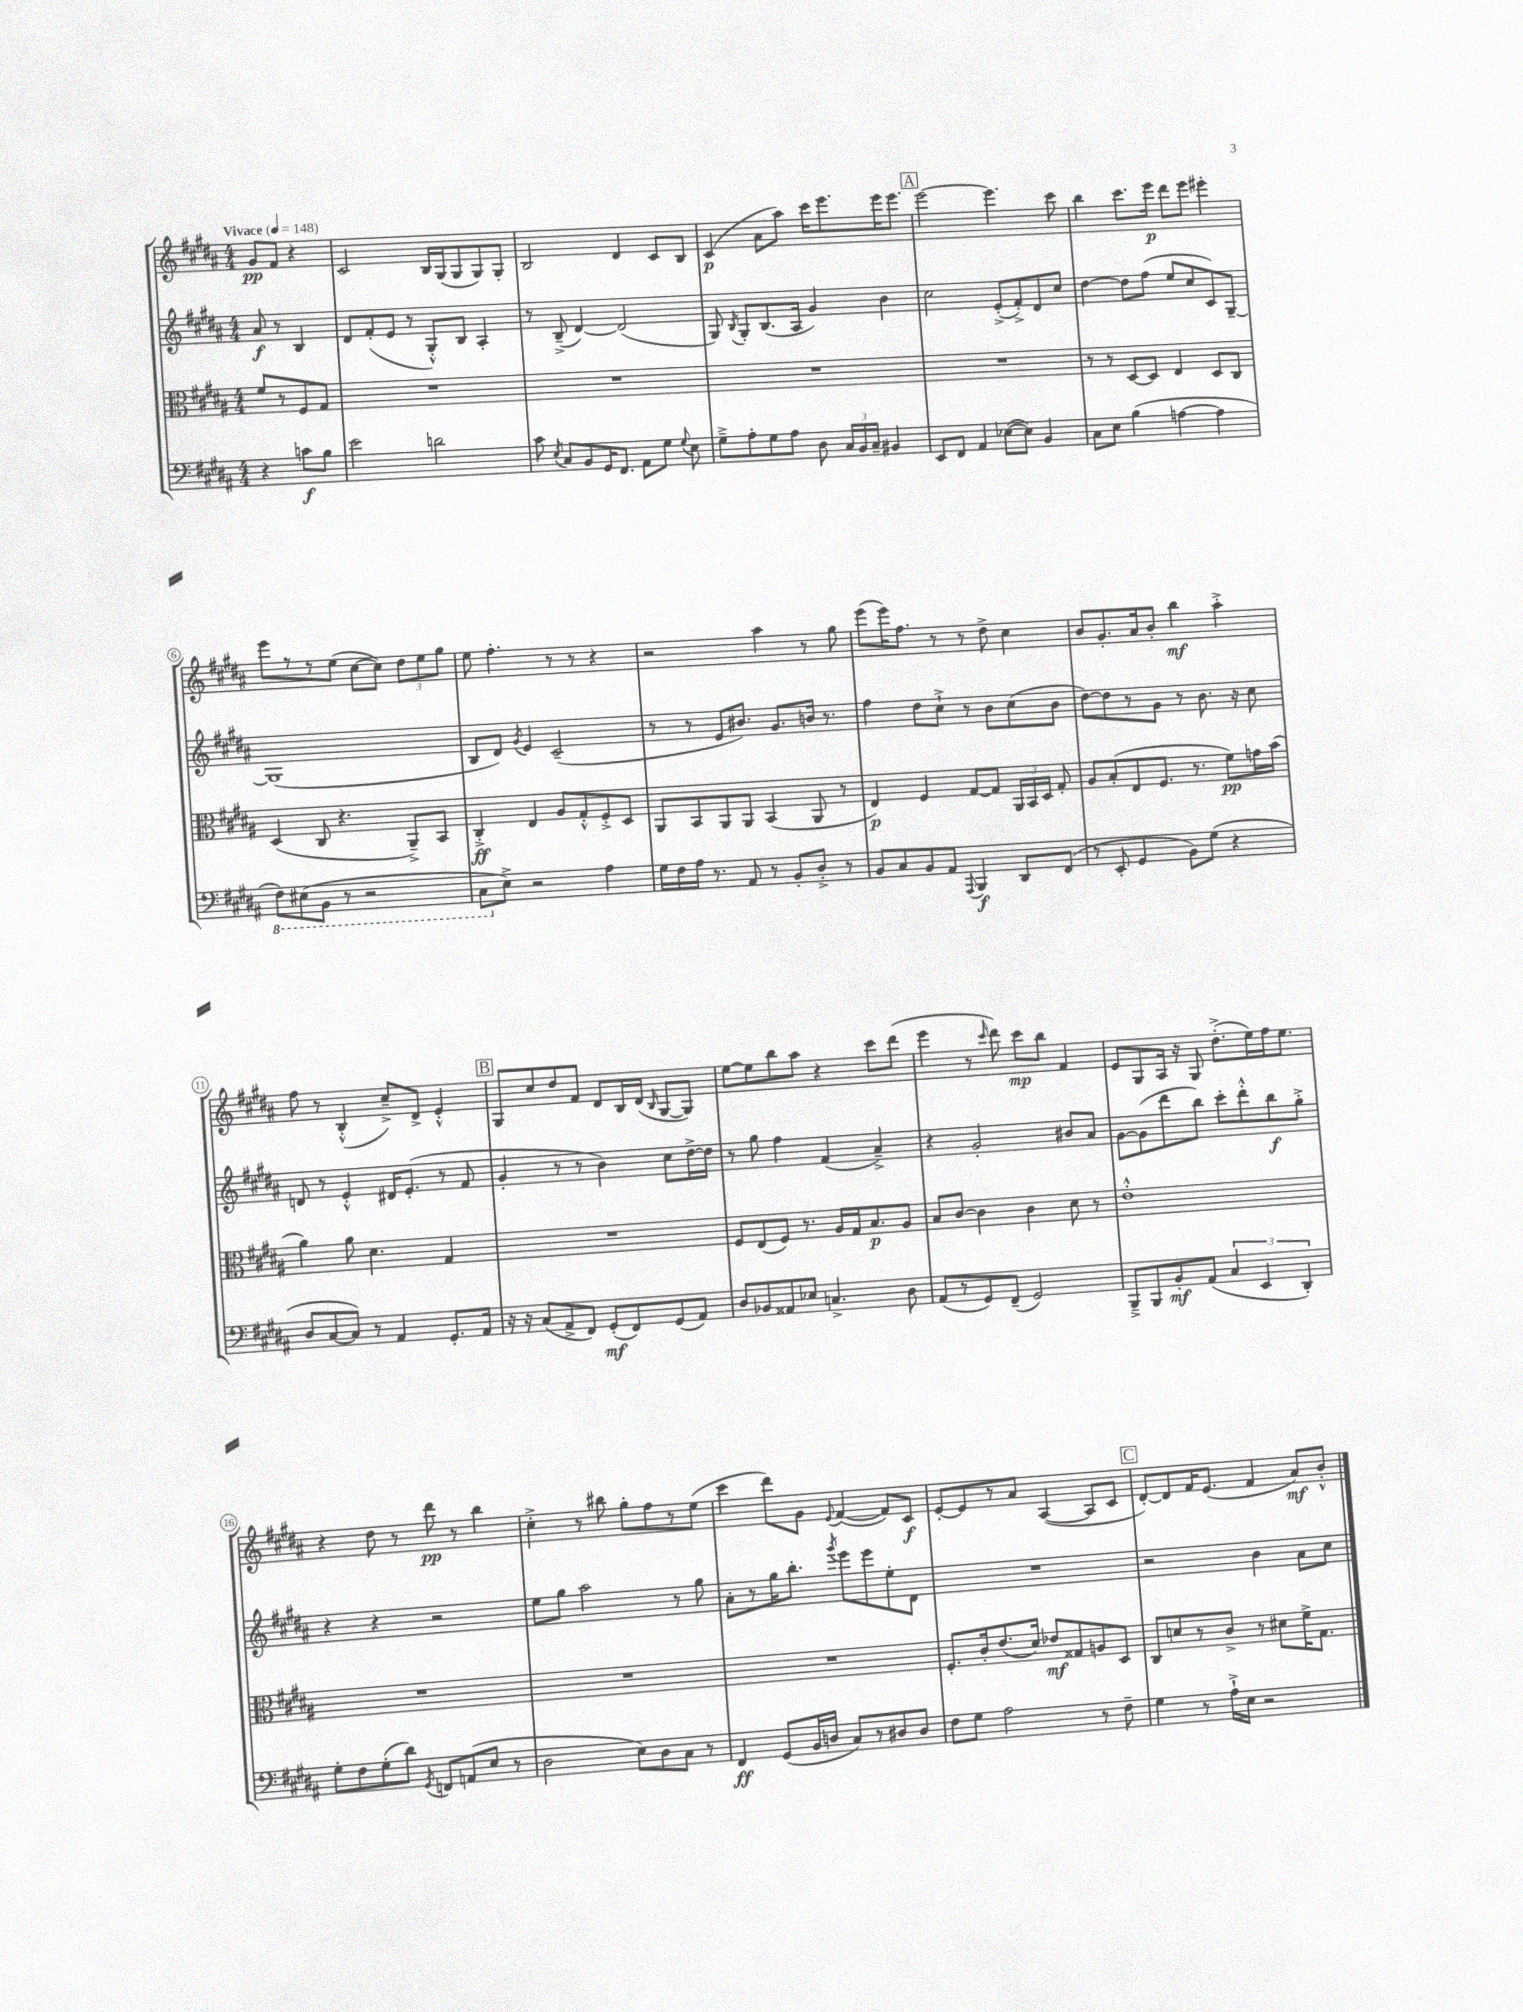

**kern	**kern	**kern	**kern
*staff4	*staff3	*staff2	*staff1
*clefF4	*clefC3	*clefG2	*clefG2
*k[f#c#g#d#a#]	*k[f#c#g#d#a#]	*k[f#c#g#d#a#]	*k[f#c#g#d#a#]
*M4/4	*M4/4	*M4/4	*M4/4
*MM148	*MM148	*MM148	*MM148
4r	8f#	8a#	8g#
.	8r	8r	8f#
8c	8F#	4B	4r
8B	8G#	.	.
=	=	=	=
2e	1r	8d#	2c#
.	.	(8f#'	.
.	.	8e	.
.	.	8r	.
2d	.	8G#'^^)	16B
.	.	.	(16G#
.	.	8B	8G#
.	.	4A#'	8G#)
.	.	.	8G#'
=	=	=	=
8c#	1r	8r	2B
8qE	.	.	.
8C#	.	(8B~^	.
8BB	.	[4d#)	.
16GG#	.	.	.
8.FF#	.	.	.
.	.	(2d#]	4d#
8AA#	.	.	.
8G#	.	.	8c#
8qqG#	.	.	.
8E	.	.	8B
=	=	=	=
8G#~^	1r	8G#)	(4c#
.	.	8qB	.
8A#'	.	8G#'	.
8G#	.	(8.B	8a#
8A#	.	.	8aa#)
.	.	16A#	.
8D#	.	4g#)	16ccc#
.	.	.	8.eee
24C#	.	.	.
24BB	.	.	.
24C#~	.	.	.
4BB#	.	4b	16eee
.	.	.	8.eee
=	=	=	=
8EE	1r	2cc#	[2eee
8FF#	.	.	.
4AA#	.	.	.
([8E-	.	(8e'^	4.eee]
8E-])	.	8f#'^)	.
4BB	.	8d#	.
.	.	8cc#	8ccc#
=	=	=	=
8C#	8r	[4dd#	4bb
8E	8r	.	.
(4B	[8D#	8dd#]	8.ccc#
.	8D#]	(8ff#	.
.	.	.	16eee
[4A	4E	8ee	8ddd#
.	.	8cc#	8eee
4A]	8D#	8c#)	4eee#'
.	8C#	[8G#~	.
=	=	=	=
8FF#)	(4D#	(1G#]	8eee
(8EE#	.	.	8r
8BBB	8C#	.	8r
8r	4.r	.	(8ee
2r	.	.	[8cc#
.	.	.	8cc#])
.	8AA#~^)	.	12dd#
.	.	.	12ee
.	8BB	.	.
.	.	.	12gg#
=	=	=	=
8CC#	4C#'^	8B	8ee
8E^)	.	8d#)	4.ff#'
.	.	8qg#	.
2r	4E	4e	.
.	8A#	(2c#~	8r
.	8G#'^^	.	8r
4A#	8F#'^	.	4r
.	8D#	.	.
=	=	=	=
16G#	8AA#	8r	2r
16F#	.	.	.
16A#	8BB	8r	.
8.r	.	.	.
.	8AA#	8e	.
8AA#	8AA#	8.b#)	.
8r	(4BB	.	4aa#
.	.	8.g#	.
8BB'	.	.	.
8D#'^	8AA#	16b	8r
.	.	8.r	.
8r	8r	.	8gg#
=	=	=	=
8BB	4E)	4ff#	(8eee
8C#	.	.	16eee)
.	.	.	8.ff#
8BB	4F#	8dd#	.
8AA#	.	8cc#`^	8r
8qqAAA#	.	.	.
4BBB	[8G#	8r	8r
.	8G#]	8b	8dd#^
8DD#	24AA#	(8cc#	4cc#
.	24BB	.	.
.	24D#	.	.
(8FF#	8G#'	8b	.
=	=	=	=
8r	8A#	[8dd#)	8b
8EE'	(8B'	8dd#]	8.g#'
4GG#	8E	8r	.
.	.	.	16a#
.	8.F#	8g#	8b'
8BB)	.	8r	4bb
.	8.r	.	.
(8G#	.	8.b	.
4r	8f#)	.	4aa#'^
.	.	16r	.
.	16g	8cc#	.
.	(16b	.	.
=	=	=	=
8D#	4a#)	8d	8ff#
[8C#	.	8r	8r
8C#])	8a#	4e'^^	(4B'^^
8r	4.d#	.	.
4AA#	.	16d#	8cc#~^)
.	.	(8.e'	.
.	.	.	8d#^
8.GG#'	4G#	8r	4e'^^
.	.	8f#	.
16AA#	.	.	.
=	=	=	=
16r	1r	4g#'	8G#
16r	.	.	.
(8C#	.	.	8cc#
8AA#^	.	8r	8dd#
8FF#)	.	8r	8f#
(8GG#'	.	4b)	8d#
8FF#)	.	.	16B
.	.	.	(16d#
.	.	.	16qqB
(8GG#	.	8cc#	[8G#
8AA#)	.	[16dd#^	8G#])
.	.	16dd#]	.
=	=	=	=
8D#	8F#	8r	[8ee
8BB-	(8E	8gg#	8ee]
8AA##	8F#)	4ff#	8bb
8E-	8.r	.	8aa#
4.C^	.	(4f#	4r
.	16A#	.	.
.	16G#	.	.
.	8.B	.	.
.	.	4a#~^)	8ccc#
8D#	8A#	.	(8ddd#
=	=	=	=
(8AA#	8B	4r	4eee
8r	[8c#	.	.
8GG#)	4c#]	2g#'	8r
.	.	.	16qqccc#
(8FF#~	.	.	8ddd#)
2GG#)	4c#	.	8ccc#
.	.	.	8bb
.	8d#	8b#	4f#
.	8r	8a#	.
=	=	=	=
8BBB~^	1e'^^	[8g#	8e
8BBB	.	(8g#]	8G#
8BB'	.	8ddd#	16A#
.	.	.	16r
(8AA#	.	8bb)	8G#
6C#	.	8ccc#'	(8.dd#'^
.	.	8ddd#'^^	.
6EE	.	.	.
.	.	.	16ee)
.	.	8bb	16ff#
.	.	.	8.ee
6DD#')	.	.	.
.	.	8gg#'^	.
=	=	=	=
8G#'	1r	4r	4r
8F#	.	.	.
(8G#'	.	4r	8dd#
8d#)	.	.	8r
8qGG#	.	.	.
8FF	.	2r	8ddd#
(8AA	.	.	8r
8E	.	.	4bb
8r	.	.	.
=	=	=	=
2D#	1r	8ee	4cc#'^
.	.	8gg#	.
.	.	2aa#	8r
.	.	.	8bb#
8E)	.	.	8gg#'
8D#	.	.	8ff#
8C#	.	8r	8r
8r	.	8gg#	(8ee
=	=	=	=
4FF#	1r	8a#'	4ccc#
.	.	8r	.
(8GG#	.	16gg#	8ddd#)
.	.	8.bb'	.
16BB	.	.	8g#
16D	.	.	.
.	.	8qggg#	8qqe
8C#)	.	8eee	([4f#
8r	.	8eee	.
8D#	.	8ee'	8f#])
8D#	.	8d#	8c#
=	=	=	=
8F#	8.F#'	1r	[8e'
8G#	.	.	8e]
.	16c#'	.	.
2A#	(8.e	.	8r
.	.	.	8a#
.	16d#)	.	.
.	8e-	.	([4A#
.	8G##	.	.
8r	8A	.	8A#]
8F#~	8D#	.	8c#
=	=	=	=
4G#	8C#	2r	[8d#')
.	8d	.	8d#]
8r	8r	.	16f#
.	.	.	(8.e
16A#`^	8c#^	.	.
16E	.	.	.
2r	8r	4b	4f#
.	8d#	.	.
.	16f#^	8a#	8a#)
.	8.G#	.	.
.	.	8cc#	8b'^^
==	==	==	==
*-	*-	*-	*-
